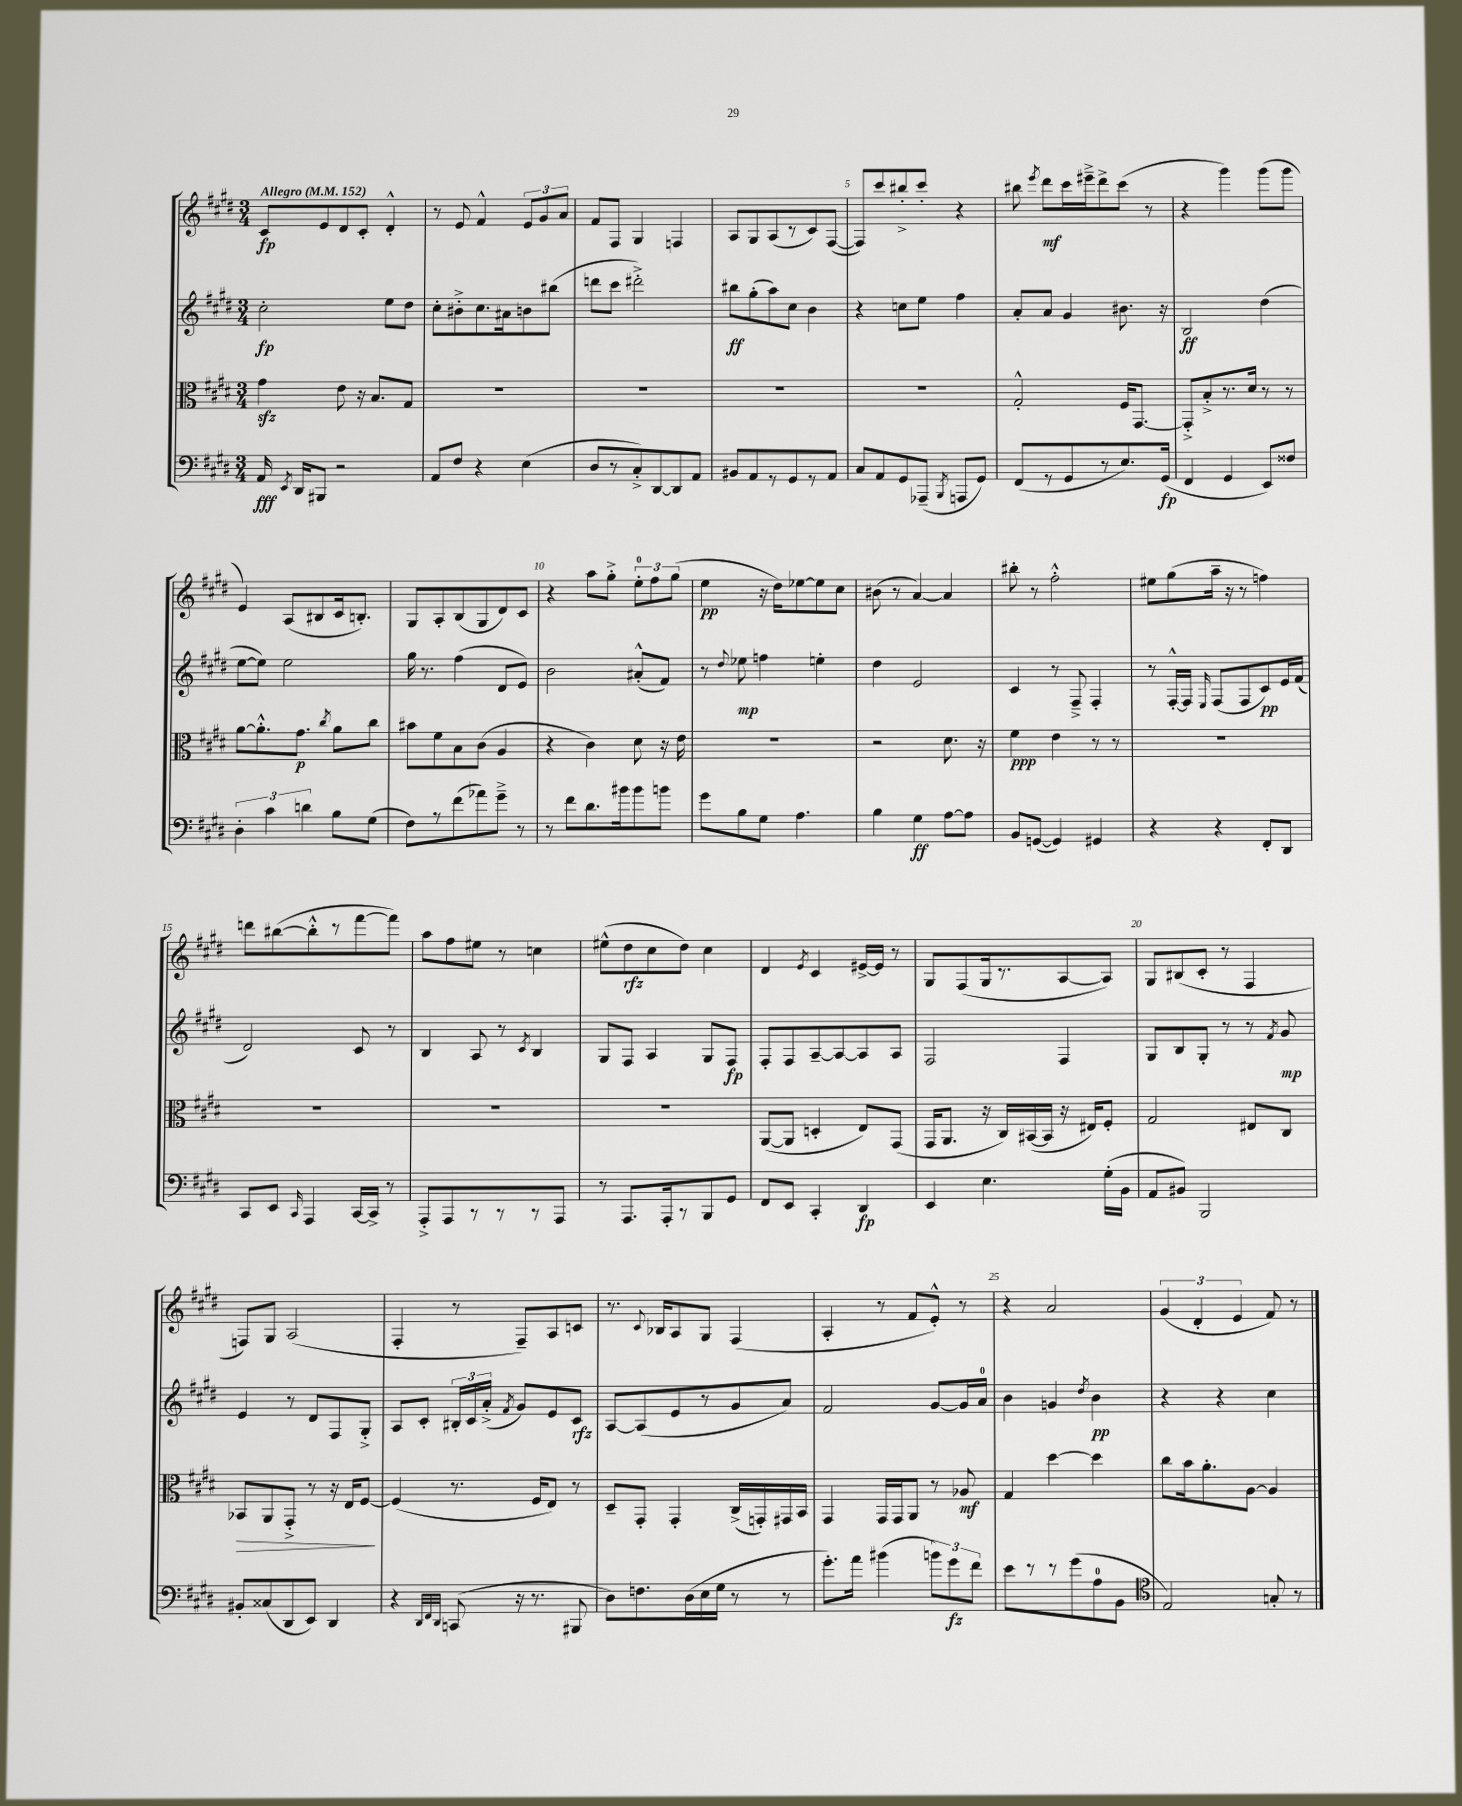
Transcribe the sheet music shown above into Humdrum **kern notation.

**kern	**dynam	**kern	**dynam	**kern	**dynam	**kern	**dynam
*part4	*part4	*part3	*part3	*part2	*part2	*part1	*part1
*staff4	*staff4	*staff3	*staff3	*staff2	*staff2	*staff1	*staff1
*clefF4	*	*clefC3	*	*clefG2	*	*clefG2	*
*k[f#c#g#d#]	*	*k[f#c#g#d#]	*	*k[f#c#g#d#]	*	*k[f#c#g#d#]	*
*M3/4	*	*M3/4	*	*M3/4	*	*M3/4	*
*MM152	*	*MM152	*	*MM152	*	*MM152	*
=1	=1	=1	=1	=1	=1	=1	=1
!	!	!	!	!	!	!LO:TX:a:B:t=Allegro	!
16AA/	fff	4g#zz\	.	2cc#'\	fp	8c#/L	fp
8qEE/	.	.	.	.	.	.	.
16DD#/KL	.	.	.	.	.	.	.
8BBB#X/J	.	.	.	.	.	8e/	.
2r	.	8e\	.	.	.	8d#/	.
.	.	16r	.	.	.	8c#'/J	.
.	.	8.B/L	.	.	.	.	.
.	.	.	.	8ee\L	.	4d#'^^/	.
.	.	8G#/J	.	8dd#\J	.	.	.
=2	=2	=2	=2	=2	=2	=2	=2
8AA/L	.	2.r	.	8cc#'\L	.	8r	.
8F#/J	.	.	.	8b#X'^\	.	8e/	.
4r	.	.	.	8.cc#\	.	4f#^^/	.
.	.	.	.	16a#X\k	.	.	.
(4E\	.	.	.	8bn\	.	12e/L	.
.	.	.	.	.	.	12g#/	.
.	.	.	.	(8bb#X\J	.	.	.
.	.	.	.	.	.	12a/J	.
=3	=3	=3	=3	=3	=3	=3	=3
8D#/L	.	2.r	.	8dddn\L	.	8f#/L	.
8r	.	.	.	8ccc#\J	.	8F#/J	.
8C#'^/)	.	.	.	2ddd#X'^\)	.	4G#/	.
[8DD#/	.	.	.	.	.	.	.
8DD#/]	.	.	.	.	.	4Fn/	.
8AA/J	.	.	.	.	.	.	.
=4	=4	=4	=4	=4	=4	=4	=4
8BB#X/L	.	2.r	.	8bb#X\L	ff	8A/L	.
8AA/	.	.	.	(8gg#'\	.	8G#/	.
8r	.	.	.	8aa\)	.	(8A/	.
8GG#/	.	.	.	8cc#\J	.	8r	.
8r	.	.	.	4b\	.	8c#/)	.
8AA/J	.	.	.	.	.	([8F#/J	.
=5	=5	=5	=5	=5	=5	=5	=5
8C#/L	.	2.r	.	4r	.	8F#/L])	.
8AA/	.	.	.	.	.	8ccc#/	.
8GG#/	.	.	.	8ccn\L	.	8bb#X'^/	.
(8AAA-X~/J	.	.	.	8ee\J	.	8ccc#'/J	.
8qBBB/	.	.	.	.	.	.	.
8AAAn/L	.	.	.	4ff#\	.	4r	.
8GG#/J)	.	.	.	.	.	.	.
=6	=6	=6	=6	=6	=6	=6	=6
(8FF#/L	.	2G#'^^/	.	8a'/L	.	8bb#X\	.
.	.	.	.	.	.	8qeee/	.
8r	.	.	.	8a/J	.	8ddd#\L	mf
8GG#/	.	.	.	4g#/	.	16ccc#\L	.
.	.	.	.	.	.	16eee#X~^\J	.
8r	.	.	.	.	.	8ddd#^\	.
8.E/)	.	16F#/KL	.	8.b#X\	.	(8ccc#\J	.
.	.	[8.GG#/J	.	.	.	.	.
.	.	.	.	.	.	8r	.
(16GG#/Jk	fp	.	.	16r	.	.	.
=7	=7	=7	=7	=7	=7	=7	=7
4FF#/	.	8GG#'^/L]	.	2B/	ff	4r	.
.	.	8B'^/	.	.	.	.	.
4GG#/	.	8.r	.	.	.	4ggg#\)	.
.	.	16d#/Jk	.	.	.	.	.
8EE/L)	.	8r	.	(4dd#\	.	(8ggg#\L	.
8F##X/J	.	8r	.	.	.	8ggg#\J	.
!!LO:LB:g=z
=8	=8	=8	=8	=8	=8	=8	=8
6D#'\	.	[8a\L	.	[8ee\L	.	4e/)	.
.	.	8.a'^^\]	.	8ee\J])	.	.	.
6c#\	.	.	.	.	.	.	.
.	.	.	.	2ee\	.	(8A/L	.
.	.	8.g#\J	p	.	.	.	.
6dn\	.	.	.	.	.	.	.
.	.	.	.	.	.	8B#X/	.
.	.	8qcc#/	.	.	.	.	.
8B\L	.	8a\L	.	.	.	16c#/k	.
.	.	.	.	.	.	8.Bn'/J)	.
(8G#\J	.	8cc#\J	.	.	.	.	.
=9	=9	=9	=9	=9	=9	=9	=9
8F#\L)	.	8b#X\L	.	16gg#\	.	8G#/L	.
.	.	.	.	8.r	.	.	.
8r	.	8f#\	.	.	.	8A'/	.
(8f#\	.	8B\	.	(4ff#\	.	(8B/	.
8a-X\)	.	(8c#\J	.	.	.	8G#/	.
8g#~^\J	.	4A/	.	8d#/L	.	8d#/)	.
8r	.	.	.	8e/J)	.	8c#/J	.
=10	=10	=10	=10	=10	=10	=10	=10
8r	.	4r	.	2b\	.	4r	.
8f#\L	.	.	.	.	.	.	.
8.d#\	.	4c#\)	.	.	.	8aa\L	.
.	.	.	.	.	.	8gg#'^\J	.
16b#X\k	.	.	.	.	.	.	.
8b#\	.	8d#\	.	(8a#X'^^/L	.	12ee'\L	.
.	.	.	.	.	.	12ff#\	.
8bn\J	.	16r	.	8f#/J)	.	.	.
.	.	.	.	.	.	(12gg#\J	.
.	.	16e\	.	.	.	.	.
=11	=11	=11	=11	=11	=11	=11	=11
8g#\L	.	2.r	.	8r	.	4ee\	pp
.	.	.	.	8qqdd#/	.	.	.
8B\	.	.	.	8ee-X\	mp	.	.
8G#\J	.	.	.	4ffn\	.	16r	.
.	.	.	.	.	.	16dd#\KL)	.
4.A\	.	.	.	.	.	[8ee-X\	.
.	.	.	.	4een'\	.	8ee-\]	.
.	.	.	.	.	.	8cc#\J	.
=12	=12	=12	=12	=12	=12	=12	=12
4B\	.	2r	.	4dd#\	.	(8b#X\	.
.	.	.	.	.	.	8r	.
4G#\	ff	.	.	2e/	.	[4a/)	.
[8A\L	.	8.d#\	.	.	.	4a/]	.
8A\J]	.	.	.	.	.	.	.
.	.	16r	.	.	.	.	.
=13	=13	=13	=13	=13	=13	=13	=13
8BB/L	.	4f#\	ppp	4c#/	.	8bb#X'\	.
([8GGn/J	.	.	.	.	.	8r	.
4GG/])	.	4e\	.	8r	.	2ff#'^^\	.
.	.	.	.	8F#~^/	.	.	.
4GG#X/	.	8r	.	4F#'/	.	.	.
.	.	8r	.	.	.	.	.
=14	=14	=14	=14	=14	=14	=14	=14
4r	.	2.r	.	8r	.	8ee#X\L	.
.	.	.	.	[16F#'^^/LL	.	(8gg#\	.
.	.	.	.	16F#/JJ]	.	.	.
.	.	.	.	16qqE/	.	.	.
4r	.	.	.	(8F#/L	.	16aa~\Jk	.
.	.	.	.	.	.	16r	.
.	.	.	.	8F#/	.	8r	.
8FF#'/L	.	.	.	8c#/)	pp	4ffn\)	.
8DD#/J	.	.	.	16e/L	.	.	.
.	.	.	.	(16f#/JJ	.	.	.
!!LO:LB:g=z
=15	=15	=15	=15	=15	=15	=15	=15
8CC#/L	.	2.r	.	2d#/)	.	8dddn\L	.
8EE/J	.	.	.	.	.	([8bb#X\	.
16qqCC#/	.	.	.	.	.	.	.
4AAA/	.	.	.	.	.	8bb#'^^\]	.
.	.	.	.	.	.	8r	.
[16CC#/LL	.	.	.	8c#/	.	[8fff#\	.
16CC#^/JJ]	.	.	.	.	.	.	.
8r	.	.	.	8r	.	8fff#\J])	.
=16	=16	=16	=16	=16	=16	=16	=16
8AAA'^/L	.	2.r	.	4B/	.	8aa\L	.
8AAA/	.	.	.	.	.	8ff#\	.
8r	.	.	.	8A/	.	8ee#X\J	.
8r	.	.	.	8r	.	8r	.
.	.	.	.	8qc#/	.	.	.
8r	.	.	.	4B/	.	4ccn\	.
8AAA/J	.	.	.	.	.	.	.
=17	=17	=17	=17	=17	=17	=17	=17
8r	.	2.r	.	8G#/L	.	(8ee#X^^\L	.
8.AAA/L	.	.	.	8F#/J	.	8dd#\	rfz
.	.	.	.	4A/	.	8cc#\	.
16AAA'/k	.	.	.	.	.	.	.
8r	.	.	.	.	.	8dd#\J)	.
8BBB/	.	.	.	8G#/L	.	4cc#\	.
8GG#/J	.	.	.	8F#/J	fp	.	.
=18	=18	=18	=18	=18	=18	=18	=18
8FF#/L	.	([8AA/L	.	8F#'/L	.	4d#/	.
8EE/J	.	8AA/J]	.	8F#/	.	.	.
.	.	.	.	.	.	8qe/	.
4CC#'/	.	4Dn'/	.	[8A~/	.	4c#/	.
.	.	.	.	8A/_	.	.	.
4DD#/	fp	8E/L)	.	8A/]	.	[16e#X^/LL	.
.	.	.	.	.	.	16e#/JJ]	.
.	.	(8GG#/J	.	8A/J	.	8r	.
=19	=19	=19	=19	=19	=19	=19	=19
4EE/	.	16GG#/KL	.	2F#/	.	8G#/L	.
.	.	8.AA/J	.	.	.	.	.
.	.	.	.	.	.	(8F#/	.
4.E\	.	16r	.	.	.	16G#/k	.
.	.	16C#/LL)	.	.	.	8.r	.
.	.	([16BB#X/	.	.	.	.	.
.	.	16BB#/JJ]	.	.	.	.	.
.	.	16r	.	4F#/	.	[8A/	.
.	.	16E#X/KL)	.	.	.	.	.
(16G#'\LL	.	8F#'/J	.	.	.	8A/J])	.
16BB\JJ	.	.	.	.	.	.	.
=20	=20	=20	=20	=20	=20	=20	=20
8AA/L	.	2G#/	.	8G#/L	.	8G#/L	.
8BB#X/J)	.	.	.	8B/	.	(8B#X/	.
2BBB/	.	.	.	8G#'/J	.	8c#'/J	.
.	.	.	.	8r	.	8r	.
.	.	8E#X/L	.	8r	.	4F#/	.
.	.	.	.	8qf#/	.	.	.
.	.	8C#/J	.	8g#/	mp	.	.
!!LO:LB:g=z
=21	=21	=21	=21	=21	=21	=21	=21
!	!	!	!LO:HP:b	!	!	!	!
8BB#X'/L	.	8BB-X/L	>	4e/	.	8Fn/L)	.
(8C##X/	.	8AA/	.	.	.	8G#/J	.
8DD#/	.	8GG#'^/J	.	8r	.	(2A/	.
8EE/J)	.	8r	.	8d#/L	.	.	.
4DD#/	.	16r	.	8F#/	.	.	.
.	.	16E/KL	.	.	.	.	.
.	.	[8F#/J	.	8G#'^/J	.	.	.
.	.	.	]	.	.	.	.
=22	=22	=22	=22	=22	=22	=22	=22
4r	.	(4F#/]	.	8A/L	.	4F#'/	.
.	.	.	.	8c#'/J	.	.	.
32qqDD#/LLL	.	.	.	.	.	.	.
32qqFF#/	.	.	.	.	.	.	.
32qqDD#/JJJ	.	.	.	.	.	.	.
(8CCn/	.	8.r	.	24B#X'/LL	.	8r	.
.	.	.	.	24c#/	.	.	.
.	.	.	.	(24a'^/JJ	.	.	.
.	.	.	.	8qf#/	.	.	.
16r	.	.	.	8g#/L)	.	8F#~/L)	.
8.r	.	16F#/KL	.	.	.	.	.
.	.	8E/J)	.	8e/	.	8A/	.
8BBB#X/	.	8r	.	8c#/J	rfz	8cn/J	.
=23	=23	=23	=23	=23	=23	=23	=23
8D#\L)	.	8D#~/L	.	[8A/L	.	8.r	.
8.Fn\	.	8GG#'/J	.	(8A/]	.	.	.
.	.	.	.	.	.	8qqc#/	.
.	.	.	.	.	.	16B-X/KL	.
.	.	4GG#'/	.	8e/	.	8A/	.
(16D#\L	.	.	.	.	.	.	.
16E\	.	.	.	8r	.	8G#/J	.
16G#\JJ	.	.	.	.	.	.	.
8r	.	(16C#^/LL	.	8g#/	.	(4F#/	.
.	.	16GGn'/)	.	.	.	.	.
8r	.	16GG#X/	.	8a/J)	.	.	.
.	.	16BB/JJ	.	.	.	.	.
=24	=24	=24	=24	=24	=24	=24	=24
8.g#'\L)	.	4GG#/	.	2f#/	.	4A'/	.
16a\Jk	.	.	.	.	.	.	.
(4b#X\	.	16GG#/LL	.	.	.	8r	.
.	.	16GG#/J	.	.	.	.	.
.	.	8AA/J	.	.	.	8f#/L	.
12bn\L)	.	8r	.	[8g#/L	.	8e'^^/J)	.
12g#\	fz	.	.	.	.	.	.
.	.	8A-X/	mf	16g#/L]	.	8r	.
12f#\J	.	.	.	.	.	.	.
.	.	.	.	16a/JJ	.	.	.
=25	=25	=25	=25	=25	=25	=25	=25
8e\L	.	4G#/	.	4b\	.	4r	.
8r	.	.	.	.	.	.	.
8r	.	[4dd#\	.	4gn/	.	2a/	.
(8g#\	.	.	.	.	.	.	.
.	.	.	.	8qdd#/	.	.	.
8A\	.	4dd#\]	.	4b\	pp	.	.
8BB\J	.	.	.	.	.	.	.
=26	=26	=26	=26	=26	=26	=26	=26
*clefC4	*	*	*	*	*	*	*
2E/)	.	8cc#\L	.	4r	.	(6g#/	.
.	.	16b\k	.	.	.	.	.
.	.	.	.	.	.	6d#'/	.
.	.	8.a'\	.	.	.	.	.
.	.	.	.	4r	.	.	.
.	.	.	.	.	.	6e/	.
.	.	[8A\J	.	.	.	.	.
8Gn'/	.	4A/]	.	4cc#\	.	8f#/)	.
8r	.	.	.	.	.	8r	.
==	==	==	==	==	==	==	==
*-	*-	*-	*-	*-	*-	*-	*-
